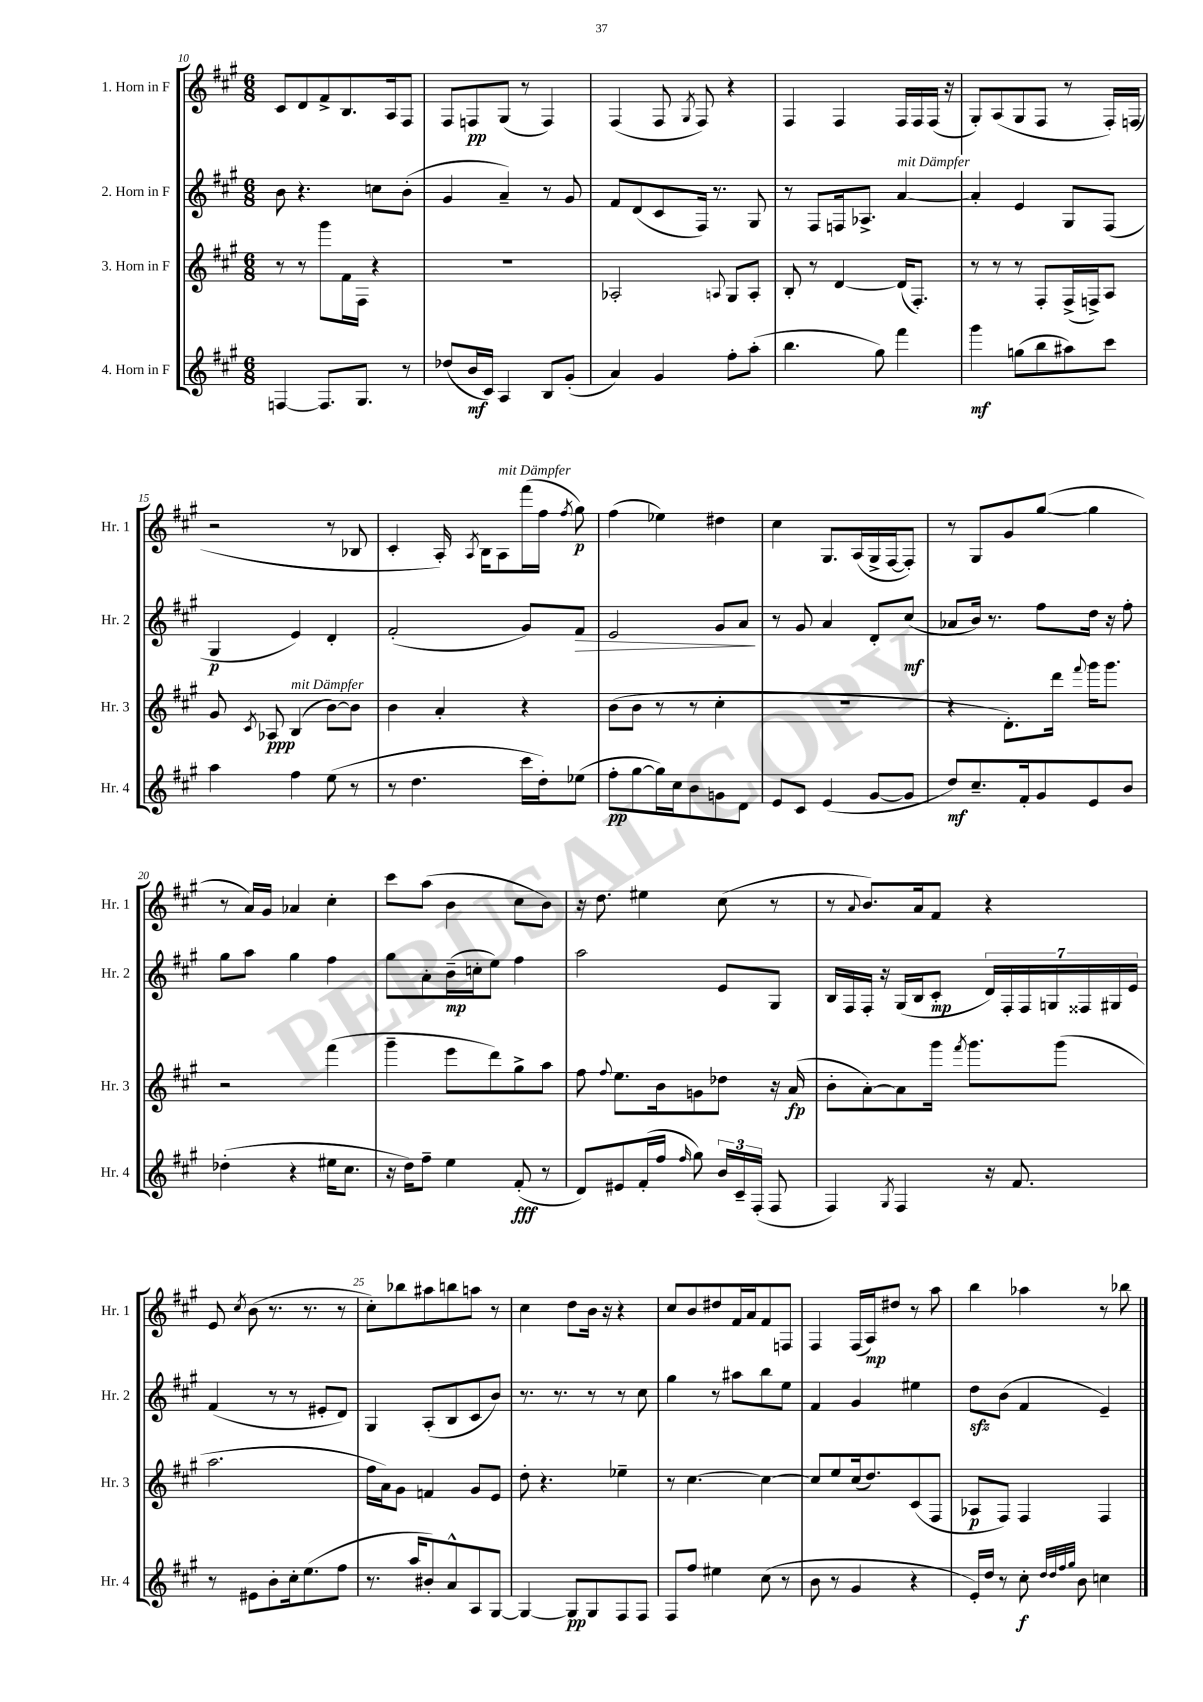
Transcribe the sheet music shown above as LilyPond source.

<<
\new StaffGroup <<
\new Staff = "s0" \with { instrumentName = "1. Horn in F" shortInstrumentName = "Hr. 1" } {
    \clef treble \key a \major \numericTimeSignature \time 6/8
    \autoBeamOff cis'8[ d'8 fis'8-> b8. a16 fis8] |
    fis8[ f8\pp gis8]( r8 f4) |
    fis4( fis8 \acciaccatura { gis8 } fis8) r4 |
    fis4 fis4 fis16[ fis16 fis16]( r16 |
    gis8[-.) a8( gis8 fis8] r8 fis16[-.) f16]( |
    r2 r8 bes8 |
    cis'4-. a16-.) \acciaccatura { a8 } b16[ a8^\markup { \italic "mit Dämpfer" } fis'''16( fis''16] \acciaccatura { fis''8 } gis''8\p) |
    fis''4( ees''4) dis''4 |
    cis''4 gis8.[ a16( gis16-> fis16~ fis8]-.) |
    r8 gis8[ gis'8 gis''8]~( gis''4 |
    r8 a'16[) gis'16] aes'4 cis''4-. |
    cis'''8[ a''8]( b'4 cis''8[ b'8]) |
    r16 d''8. eis''4 cis''8( r8 |
    r8 \appoggiatura { a'8 } b'8.[) a'16 fis'8] r4 |
    e'8 \acciaccatura { cis''8 } b'8( r8. r8. r8 |
    cis''8[-.) bes''8 ais''8 b''8 a''8] r8 |
    cis''4 d''8[ b'16] r16 r4 |
    cis''8[ b'8 dis''8 fis'16 a'16 fis'8 f8] |
    fis4 fis16[( a16\mp) dis''8] r8 a''8 |
    b''4 aes''4 r8 bes''8 \bar "|." |
}
\new Staff = "s1" \with { instrumentName = "2. Horn in F" shortInstrumentName = "Hr. 2" } {
    \clef treble \key a \major \numericTimeSignature \time 6/8
    \autoBeamOff b'8 r4. c''8[ b'8]-.( |
    gis'4 a'4--) r8 gis'8 |
    fis'8[ d'8( cis'8 fis16]) r8. gis8 |
    r8 fis8[ f16 aes8.]-> a'4~^\markup { \italic "mit Dämpfer" } |
    a'4-. e'4 gis8[ fis8]( |
    gis4\p e'4) d'4-. |
    fis'2-.( gis'8[) fis'8]\> |
    e'2 gis'8[ a'8]\! |
    r8 gis'8 a'4 d'8[-. cis''8]\mf( |
    aes'8[ b'16]) r8. fis''8[ d''16] r16 fis''8-. |
    gis''8[ a''8] gis''4 fis''4 |
    gis''8[ a'8-. b'16--\mp( c''16-. e''8]) fis''4 |
    a''2 e'8[ gis8] |
    b16[ fis16 fis16]-. r16 gis16[( b16 cis'8]-.\mp \tuplet 7/4 { d'16[) fis16-. fis16 g16 fisis16 gis16 e'16] } |
    fis'4( r8 r8 eis'8[-. d'8]) |
    gis4 a8[-.( b8 cis'8 b'8]) |
    r8. r8. r8 r8 cis''8 |
    gis''4 r8 ais''8[ b''8 e''8] |
    fis'4 gis'4 eis''4 |
    d''8[\sfz b'8]( fis'4 e'4--) \bar "|." |
}
\new Staff = "s2" \with { instrumentName = "3. Horn in F" shortInstrumentName = "Hr. 3" } {
    \clef treble \key a \major \numericTimeSignature \time 6/8
    \autoBeamOff r8 r8 gis'''8[ fis'16 fis16] r4 |
    R2. |
    aes2-. \appoggiatura { a8 } gis8[ a8]-. |
    b8-. r8 d'4~ d'16[( fis8.]-.) |
    r8 r8 r8 fis8[-. fis16->( f16->) a8] |
    gis'8 \acciaccatura { cis'8 } aes8\ppp b4^\markup { \italic "mit Dämpfer" }( b'8[~) b'8] |
    b'4 a'4-. r4 |
    b'8[( b'8] r8 r8 cis''4-. |
    R2. |
    r4 d'8.[-.) d'''16] \appoggiatura { fis'''8 } gis'''16[ gis'''8.] |
    r2 fis'''4( |
    gis'''4-- e'''8[ d'''8) gis''8-> a''8] |
    fis''8 \appoggiatura { fis''8 } e''8.[ b'16 g'8 des''8] r16 a'16\fp( |
    b'8[-. a'8~-.) a'8 gis'''16] \acciaccatura { fis'''8 } gis'''8.[ gis'''8]( |
    a''2. |
    fis''16[ a'16) gis'8] f'4 gis'8[ e'8] |
    d''8-. r4. ees''4-- |
    r8 cis''4.~ cis''4~ |
    cis''8[ e''8 cis''16( d''8.) cis'8( fis8] |
    aes8[\p fis8]) fis4 fis4 \bar "|." |
}
\new Staff = "s3" \with { instrumentName = "4. Horn in F" shortInstrumentName = "Hr. 4" } {
    \clef treble \key a \major \numericTimeSignature \time 6/8
    \autoBeamOff f4~ f8.[ gis8.] r8 |
    des''8[( b'16\mf cis'16]) a4 b8[ gis'8]-.( |
    a'4) gis'4 fis''8[-. a''8]-.( |
    b''4. gis''8) fis'''4 |
    gis'''4\mf g''8[( b''8 ais''8) cis'''8] |
    a''4 fis''4 e''8( r8 |
    r8 d''4. cis'''16[ d''16-.) ees''8]( |
    fis''8[-.\pp gis''8~ gis''16) cis''16 b'8 g'8 d'8] |
    e'8[ cis'8] e'4( gis'8[~ gis'8] |
    d''8[\mf) cis''8.-- fis'16-. gis'8 e'8 b'8] |
    des''4-.( r4 eis''16[ cis''8.] |
    r16 d''16[) fis''8]-- e''4 fis'8-.\fff( r8 |
    d'8[) eis'8 fis'16-.( fis''16] \grace { fis''16 } gis''8) \tuplet 3/2 { b'16[ cis'16-- fis16]-.( } fis8 |
    fis4) \acciaccatura { gis8 } fis4 r16 fis'8. |
    r8 eis'8[ b'8-. cis''16-. e''8.( fis''8] |
    r8. a''16[ bis'8-.) a'8-^ a8 gis8]~ |
    gis4~ gis8[\pp gis8 fis8 fis8] |
    fis8[ fis''8] eis''4 cis''8( r8 |
    b'8 r8 gis'4 r4 |
    e'16[-.) d''16] r8 cis''8-.\f \grace { d''32[ d''32 fis''32 gis''32] } b'8 c''4 \bar "|." |
}
>>
>>
\layout { \context { \Score currentBarNumber = #10 \override BarNumber.break-visibility = ##(#f #t #t) barNumberVisibility = #(every-nth-bar-number-visible 5) } }
